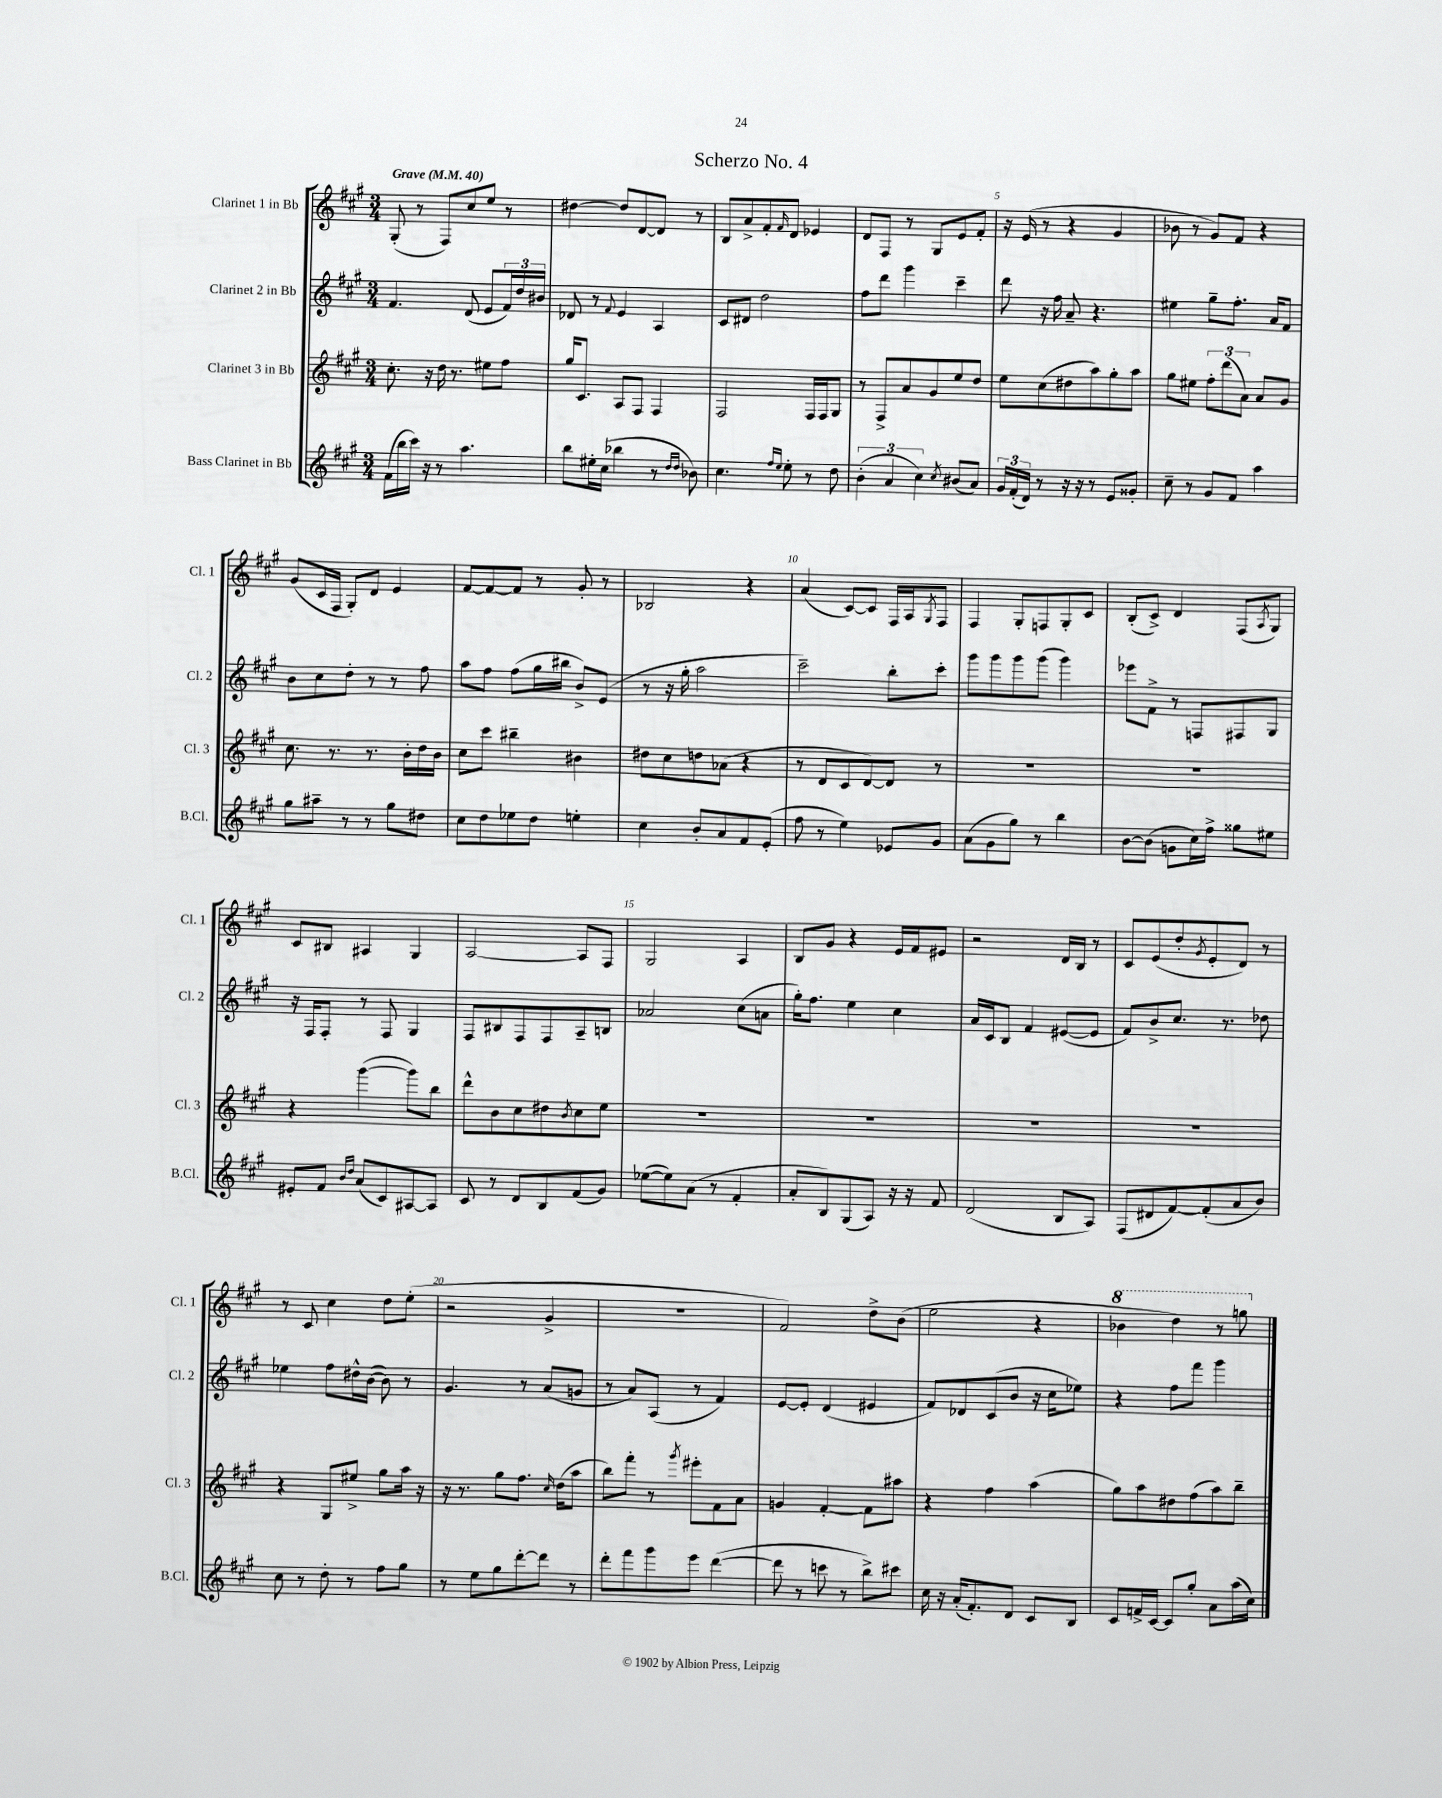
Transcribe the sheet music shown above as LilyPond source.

\header { title = "Scherzo No. 4" }
<<
\new StaffGroup <<
\new Staff = "s0" \with { instrumentName = "Clarinet 1 in Bb" shortInstrumentName = "Cl. 1" } {
    \clef treble \key a \major \numericTimeSignature \time 3/4 \tempo "Grave" 4 = 40
    gis8-.( r8 fis8) cis''8 e''8 r8 |
    dis''4~ dis''8 d'8~ d'8 r8 |
    b8 a'8-> fis'8-. \grace { fis'16 } d'8 ees'4 |
    d'8 fis8 r8 gis8 e'8 fis'8-. |
    r16 e'16( r8 r4 gis'4 |
    bes'8 r8 gis'8) fis'8 r4 |
    gis'8( cis'16 fis16 gis8-.) d'8 e'4 |
    fis'8~ fis'8~ fis'8 r8 gis'8-. r8 |
    bes2 r4 |
    a'4( cis'8~) cis'8 fis16 a16 \acciaccatura { gis8 } fis8 |
    fis4 gis8-. f8 gis8-. cis'8 |
    b8-.( cis'8->) d'4 fis8( \acciaccatura { a8 } gis8) |
    cis'8 bis8 ais4 gis4 |
    a2~ a8 fis8 |
    gis2 a4 |
    b8 gis'8 r4 e'16 fis'16 eis'8 |
    r2 d'16 b16 r8 |
    cis'8 e'8( d''8-. \acciaccatura { gis'8 } e'8-. d'8) r8 |
    r8 cis'8 cis''4 d''8 e''8-.( |
    r2 gis'4-> |
    R2. |
    fis'2) d''8-> b'8( |
    e''2 r4 |
    \ottava #1 bes''4 d'''4) r8 g'''8 \ottava #0 \bar "|." |
}
\new Staff = "s1" \with { instrumentName = "Clarinet 2 in Bb" shortInstrumentName = "Cl. 2" } {
    \clef treble \key a \major \numericTimeSignature \time 3/4
    fis'4. d'8( e'8 \tuplet 3/2 { fis'16) d''16 bis'16 } |
    des'8 r8 \appoggiatura { fis'8 } e'4 a4 |
    cis'8 dis'8 d''2 |
    fis''8 d'''8 gis'''4 cis'''4-- |
    d'''8 r16 fis''16 a'8-- r4. |
    eis''4 gis''8-- fis''8.-. a'16 fis'8 |
    b'8 cis''8 d''8-. r8 r8 fis''8 |
    a''8 fis''8 fis''8( gis''16 bis''16 b'8->) e'8( |
    r8 r16 gis''16-. a''2 |
    cis'''2--) b''8-. cis'''8-. |
    gis'''8 gis'''8 gis'''8 gis'''8( gis'''4) |
    ees'''8 fis'8-> r8 f8 fis8 gis8 |
    r16 fis16 fis8-. r8 fis8 gis4 |
    fis8 bis8 fis8 fis8 a8-- b8 |
    aes'2 cis''8( a'8 |
    gis''16-.) fis''8. e''4 cis''4 |
    a'16 cis'16 b8 fis'4 eis'8~( eis'8 |
    fis'8) b'8-> cis''8. r8. des''8 |
    ees''4 fis''8 dis''16-^ b'16~( b'8) r8 |
    gis'4. r8 a'8( g'8 |
    r8 a'8) a8( r8 fis'4) |
    e'8~ e'8-. d'4( eis'4 |
    fis'8) des'8 cis'8( b'8 r16 cis''16 ees''8) |
    r4 fis''8 fis'''8 gis'''4 \bar "|." |
}
\new Staff = "s2" \with { instrumentName = "Clarinet 3 in Bb" shortInstrumentName = "Cl. 3" } {
    \clef treble \key a \major \numericTimeSignature \time 3/4
    cis''8.-. r16 d''16 r8. eis''8 fis''8 |
    gis''16 cis'8. a8 fis8 fis4 |
    fis2 fis16 fis16 gis8 |
    r8 fis8-> a'8 gis'8 e''8 d''8 |
    e''8 cis''8( dis''8 a''8) gis''8-. a''8 |
    gis''8 eis''8 \tuplet 3/2 { fis''8-. d'''8( a'8) } a'8 gis'8 |
    cis''8. r8. r8. b'16-. d''16 b'16 |
    cis''8 cis'''8 bis''4-- bis'4 |
    dis''8 cis''8 d''8 aes'8( r4 |
    r8 d'8 cis'8 d'8~) d'8 r8 |
    R2. |
    R2. |
    r4 gis'''4~( gis'''8) b''8 |
    d'''8-^ b'8 cis''8 dis''8 \acciaccatura { b'8 } cis''8 e''8 |
    R2. |
    R2. |
    R2. |
    R2. |
    r4 gis8 eis''8-> gis''8 a''16 r16 |
    r16 r8. gis''8 fis''8. \grace { cis''16 } d''16( a''8 |
    b''8) fis'''8-. r8 \acciaccatura { gis'''8 } eis'''8-. fis'8 a'8 |
    g'4 fis'4~-. fis'8 ais''8 |
    r4 fis''4 a''4( |
    gis''8) a''8 dis''8 fis''8( a''8) b''8-- \bar "|." |
}
\new Staff = "s3" \with { instrumentName = "Bass Clarinet in Bb" shortInstrumentName = "B.Cl." } {
    \clef treble \key a \major \numericTimeSignature \time 3/4
    fis'16( b''16 cis'''16) r16 r8 a''4. |
    b''8 eis''16-. cis''16( bes''4 r8 \grace { d''16 d''16 } bes'8) |
    cis''4. \grace { fis''16 e''16 } e''8-. r8 d''8 |
    \tuplet 3/2 { b'4-.( a'4 cis''4) } \acciaccatura { cis''8 } bis'8( a'8) |
    \tuplet 3/2 { gis'16 fis'16-.( d'16) } r8 r16 r16 r8 e'8 gisis'8-. |
    cis''8-- r8 gis'8 fis'8 a''4 |
    gis''8 ais''8-- r8 r8 gis''8 dis''8 |
    cis''8 d''8 ees''8 d''8 e''4-. |
    cis''4 b'8-. a'8 fis'8 e'8-.( |
    fis''8 r8 e''4) ees'8 gis'8 |
    a'8( gis'8 gis''8) r8 b''4 |
    b'8~ b'8( g'8 cis''16) fis''16-> gisis''8 eis''8 |
    eis'8-. fis'8 \grace { b'16 d''16 } a'8( cis'8) ais8~ ais8 |
    cis'8 r8 d'8 b8 fis'8( gis'8) |
    ees''8~( ees''8) a'8( r8 fis'4-. |
    a'8-. b8) gis8( a8) r16 r16 fis'8 |
    d'2( b8 a8) |
    fis8( dis'8 fis'8~) fis'8-.( a'8 b'8) |
    cis''8 r8 d''8-. r8 fis''8 gis''8 |
    r8 e''8 gis''8 d'''8~-. d'''8 r8 |
    d'''8-. fis'''8 gis'''8 e'''8 d'''4~( |
    d'''8 r8 c'''8 r8 b''8->) cis'''8 |
    cis''16 r16 a'16-.( fis'8.-.) d'8 cis'8 b8 |
    cis'8 f'16-> cis'16~ cis'8 gis''8-. a'8 a''16( cis''16) \bar "|." |
}
>>
>>
\layout { \context { \Score \override BarNumber.break-visibility = ##(#f #t #t) barNumberVisibility = #(every-nth-bar-number-visible 5) } }
